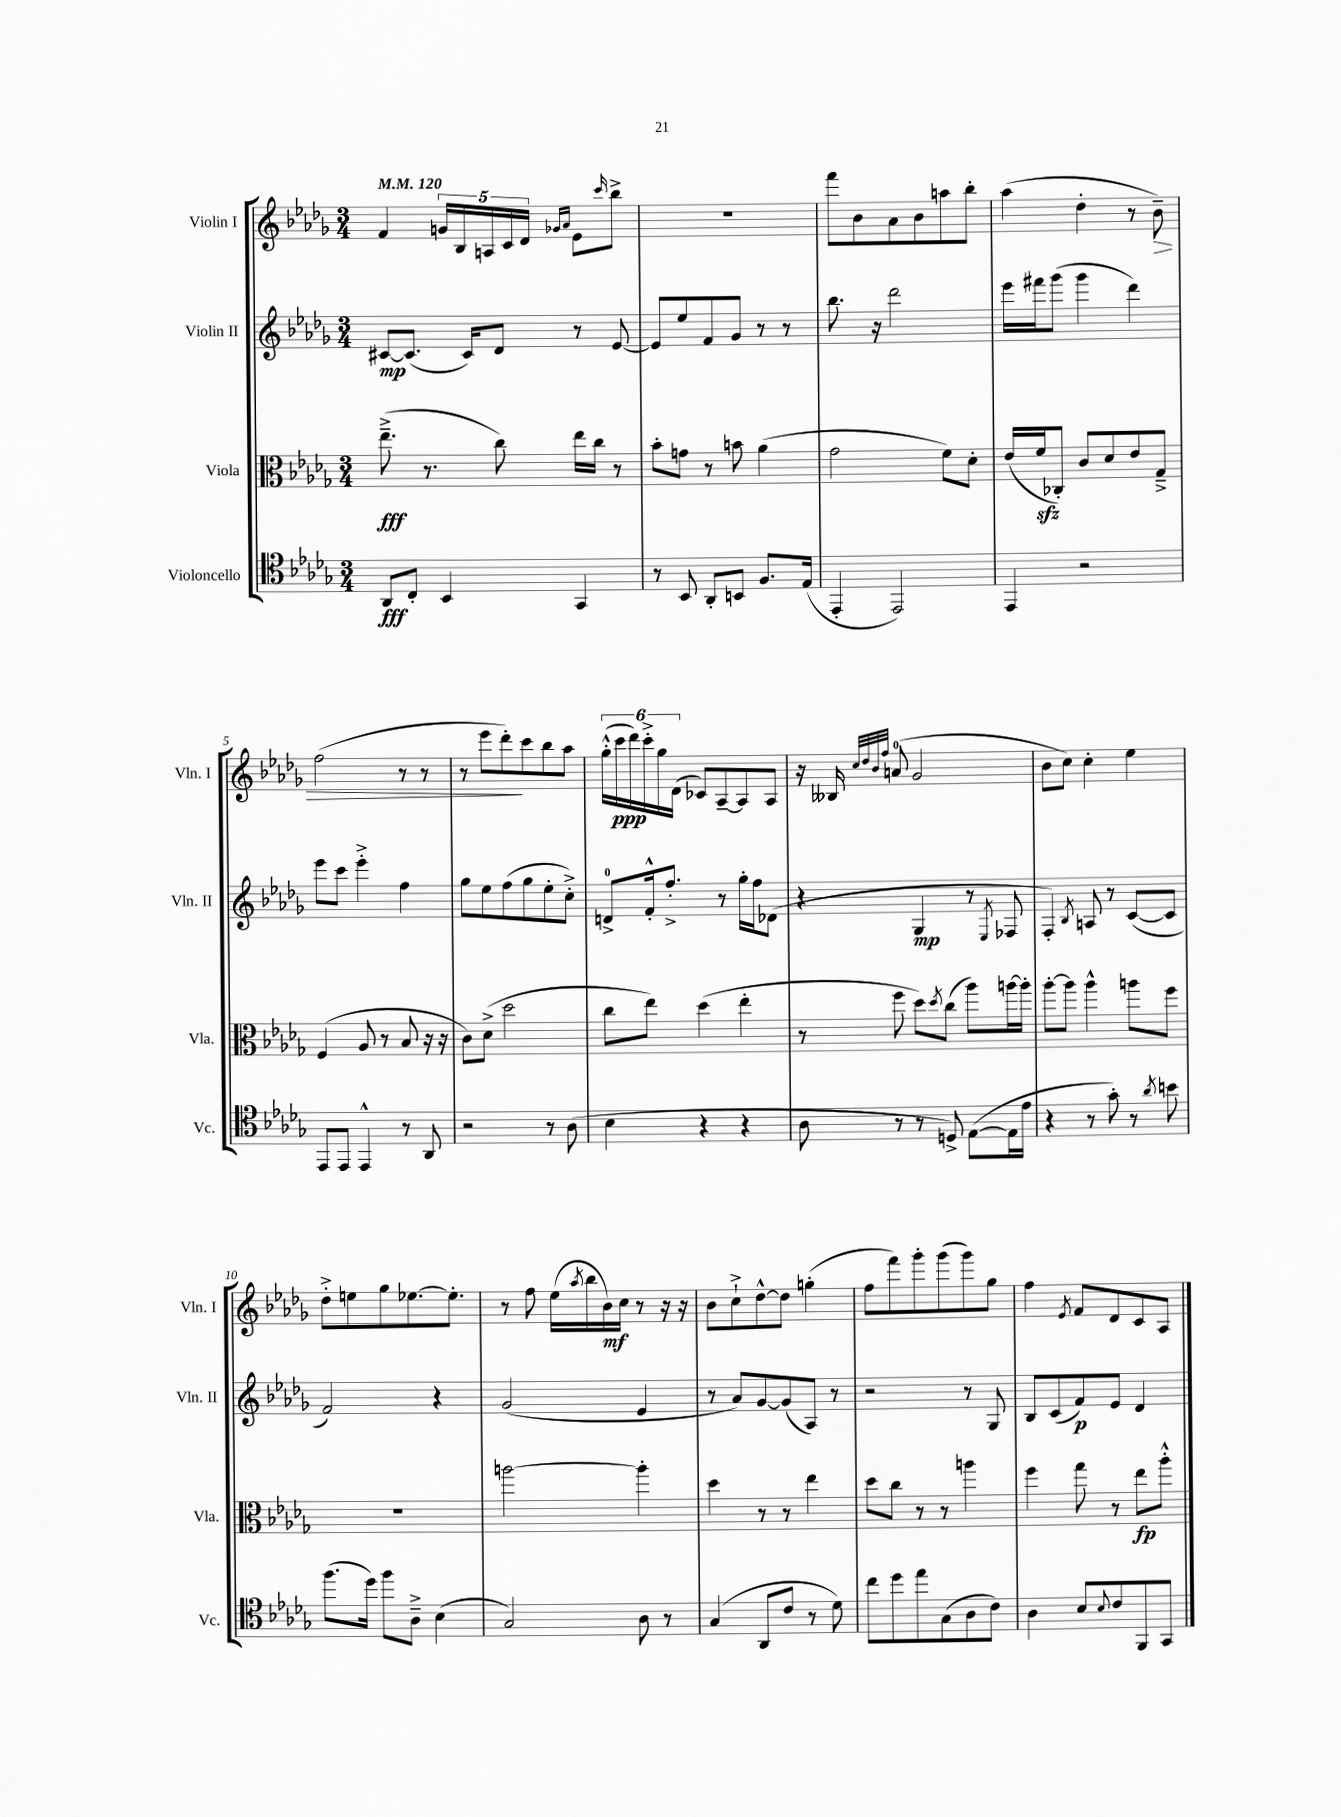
<<
\new StaffGroup <<
\new Staff = "s0" \with { instrumentName = "Violin I" shortInstrumentName = "Vln. I" } {
    \clef treble \key des \major \numericTimeSignature \time 3/4 \tempo 4 = 120
    f'4 \tuplet 5/4 { g'16 bes16 a16 c'16 des'16 } \grace { ges'16 aes'16 } ees'8 \grace { c'''16 } bes''8-> |
    R2. |
    f'''8 bes'8 aes'8 bes'8 a''8 bes''8-. |
    aes''4( des''4-. r8 bes'8--\>) |
    f''2( r8 r8 |
    r8 ees'''8 des'''8-.\!) c'''8 bes''8 aes''8 |
    \tuplet 6/4 { ges''16-.-^( c'''16\ppp des'''16) c'''16-.-> ges''16 des'16( } ces'8) aes8~-- aes8 aes8 |
    r16 beses16 \grace { c''32 des''32 bes'32 f''32 } a'8-0( ges'2 |
    bes'8 c''8) c''4-. ees''4 |
    des''8-.-> e''8 ges''8 ees''8.~ ees''8.-. |
    r8 f''8 ees''16( \acciaccatura { aes''8 } bes''16 bes'16\mf) c''16 r8 r16 r16 |
    bes'8 c''8-!-> des''8~-^ des''8 g''4-.( |
    f''8 f'''8) ges'''8-. ges'''8( ges'''8) ges''8 |
    f''4 \acciaccatura { ees'8 } f'8 des'8 c'8 aes8 \bar "|." |
}
\new Staff = "s1" \with { instrumentName = "Violin II" shortInstrumentName = "Vln. II" } {
    \clef treble \key des \major \numericTimeSignature \time 3/4
    cis'8~\mp cis'8.( cis'16) des'8 r8 ees'8~ |
    ees'8 ees''8 f'8 ges'8 r8 r8 |
    bes''8. r16 des'''2 |
    ees'''16 fis'''16 ges'''8( ges'''4 des'''4) |
    ees'''8 c'''8 ees'''4-.-> f''4 |
    ges''8 ees''8 f''8( ges''8 ees''8-. c''8-.->) |
    d'8-0-> f'16-.-^ f''8.-.-> r8 ges''16-. f''16 des'8( |
    r4 ges4\mp r8 \acciaccatura { ees8 } fes8 |
    f4-.) \acciaccatura { bes8 } a8 r8 c'8~( c'8 |
    f'2) r4 |
    ges'2( ees'4 |
    r8 aes'8) ges'8~ ges'8( aes8) r8 |
    r2 r8 ges8 |
    bes8 c'8( f'8\p) ees'8 des'4 \bar "|." |
}
\new Staff = "s2" \with { instrumentName = "Viola" shortInstrumentName = "Vla." } {
    \clef alto \key des \major \numericTimeSignature \time 3/4
    ees''8.--->\fff( r8. c''8) ees''16 c''16 r8 |
    bes'8-. g'8 r8 b'8 aes'4( |
    ges'2 f'8) des'8-. |
    ees'16( f'16\sfz ces8-.) c'8 des'8 ees'8 ges8---> |
    f4( aes8 r8 bes8 r16 r16 |
    c'8) des'8->( des''2 |
    c''8 ees''8) des''4( ees''4-. |
    r8 f''8 des''8) \acciaccatura { des''8 } c''8( aes''8) a''16~ a''16-. |
    aes''8~-. aes''8 aes''4-^ a''8 f''8 |
    R2. |
    a''2~ a''4-. |
    des''4 r8 r8 ees''4 |
    des''8 c''8 r8 r8 a''4 |
    f''4 ges''8 r8 ees''8\fp aes''8-.-^ \bar "|." |
}
\new Staff = "s3" \with { instrumentName = "Violoncello" shortInstrumentName = "Vc." } {
    \clef tenor \key des \major \numericTimeSignature \time 3/4
    aes,8\fff c8-. bes,4 ges,4 |
    r8 bes,8 aes,8-. b,8 f8. ees16( |
    ees,4-. ees,2) |
    ees,4 r2 |
    ees,8 ees,8 ees,4-^ r8 aes,8 |
    r2 r8 aes8( |
    bes4 r4 r4 |
    aes8 r8 r8 d8->) ees8~( ees16 ees'16 |
    r4 r8 ges'8-.) r8 \acciaccatura { aes'8 } b'8 |
    f''8.( des''16) f''8 aes8---> bes4( |
    ges2) aes8 r8 |
    ges4( aes,8 c'8 r8 des'8) |
    c''8 des''8 ees''8 ges8( aes8 c'8) |
    aes4 bes8 \appoggiatura { bes8 } c'8 f,8 ges,8 \bar "|." |
}
>>
>>
